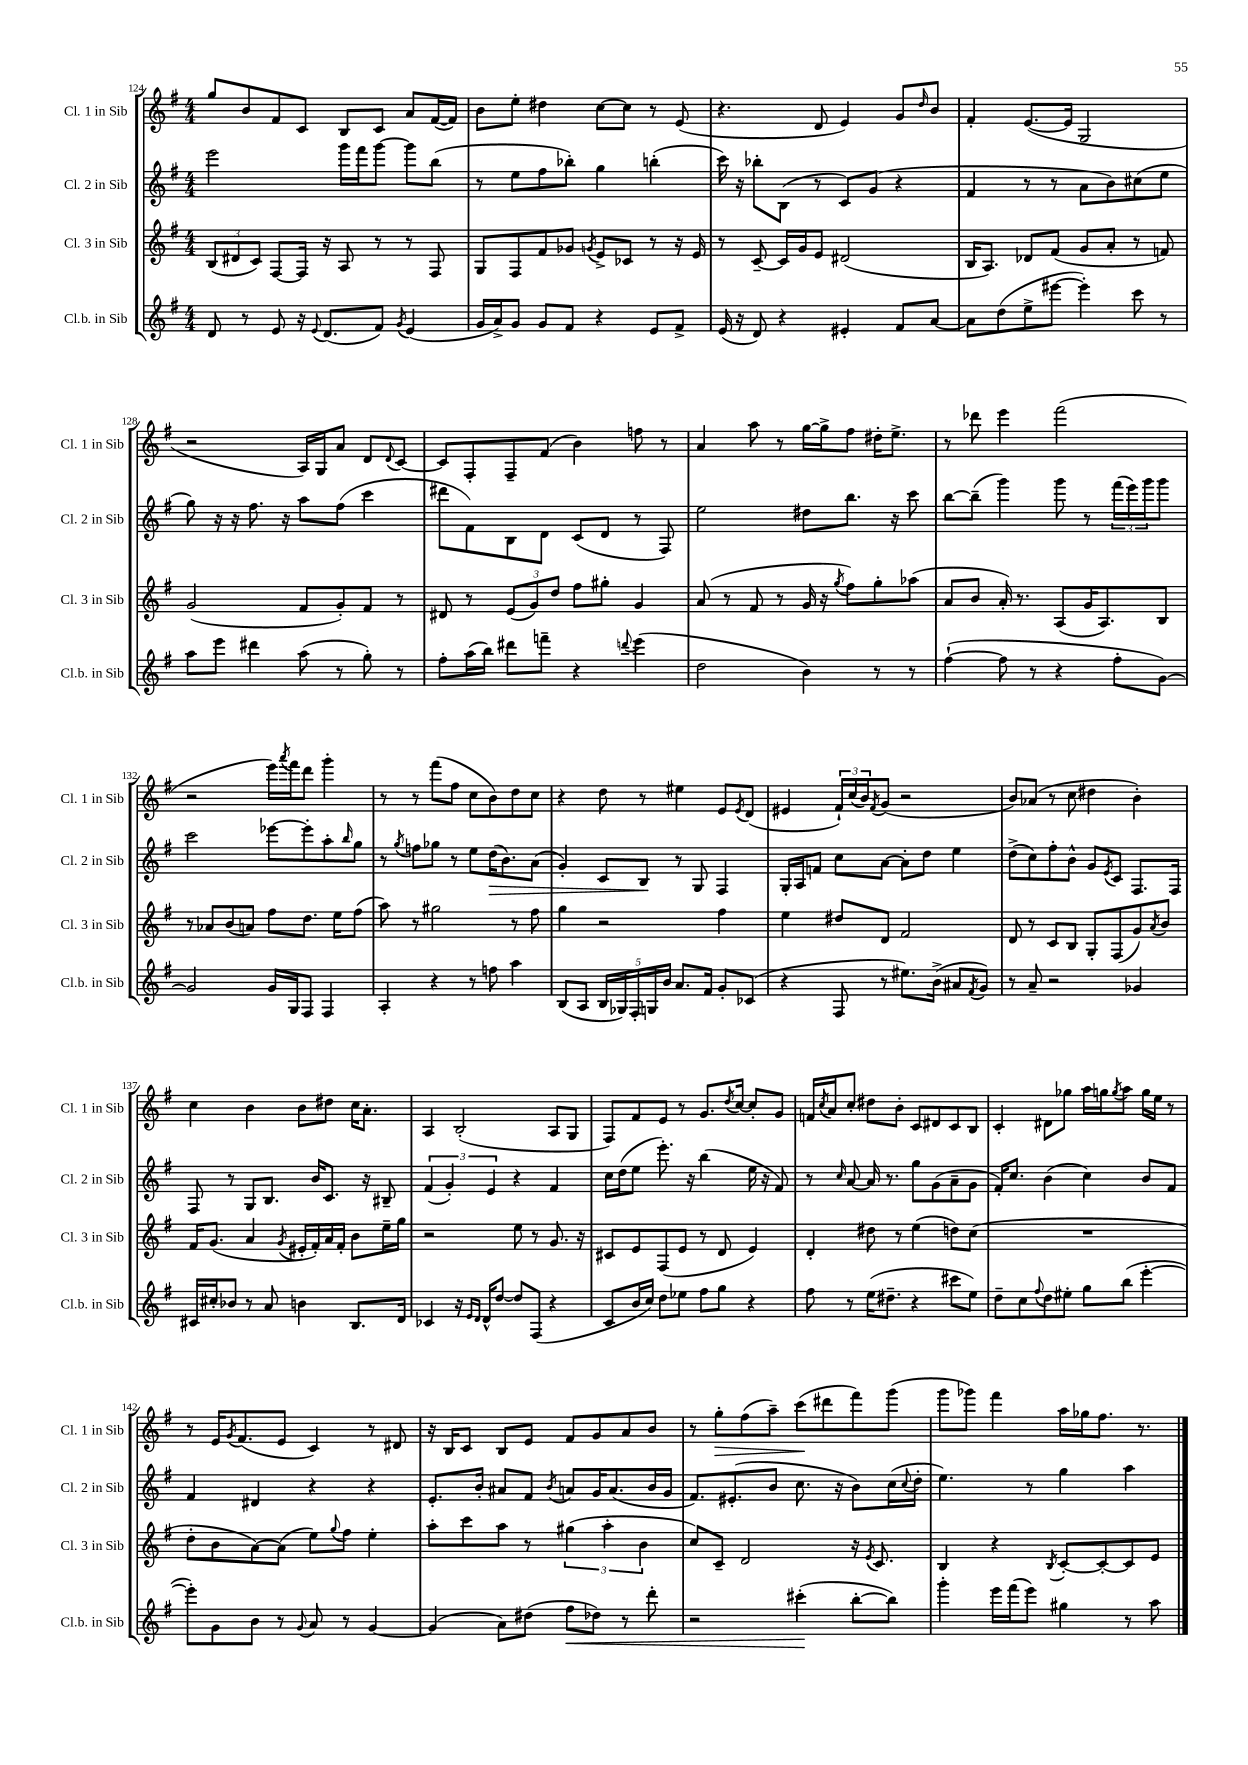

**kern	**dynam	**kern	**kern	**dynam	**kern	**dynam
*part4	*part4	*part3	*part2	*part2	*part1	*part1
*staff4	*staff4	*staff3	*staff2	*staff2	*staff1	*staff1
*I"Cl.b. in Sib	*	*I"Cl. 3 in Sib	*I"Cl. 2 in Sib	*	*I"Cl. 1 in Sib	*
*I'Cl.b. in Sib	*	*I'Cl. 3 in Sib	*I'Cl. 2 in Sib	*	*I'Cl. 1 in Sib	*
*clefG2	*	*clefG2	*clefG2	*	*clefG2	*
*k[f#]	*	*k[f#]	*k[f#]	*	*k[f#]	*
*M4/4	*	*M4/4	*M4/4	*	*M4/4	*
=124	=124	=124	=124	=124	=124	=124
8d/	.	(12B/L	2eee\	.	8gg/L	.
.	.	12d#X/	.	.	.	.
8r	.	.	.	.	8b/	.
.	.	12c/J)	.	.	.	.
8e/	.	[8F#/L	.	.	8f#/	.
16r	.	16F#/Jk]	.	.	8c/J	.
8qqe/	.	.	.	.	.	.
(8.d/L	.	16r	.	.	.	.
.	.	8A/	16ggg\LL	.	8B/L	.
.	.	.	16fff#\J	.	.	.
8f#/J)	.	8r	[8ggg\J	.	8c/J	.
8qg/	.	.	.	.	.	.
(4e/	.	8r	8ggg\L]	.	8a/L	.
.	.	8F#/	(8bb\J	.	([16f#/L	.
.	.	.	.	.	16f#/JJ])	.
=125	=125	=125	=125	=125	=125	=125
16g/LL	.	8G/L	8r	.	8b\L	.
16a^/J)	.	.	.	.	.	.
8g/J	.	8F#/	8ee\L	.	8ee'\J	.
8g/L	.	8f#/	8ff#\	.	4dd#X\	.
8f#/J	.	8g-X/J	8bb-X'\J)	.	.	.
.	.	8qgn/	.	.	.	.
4r	.	8e^/L	4gg\	.	[8cc\L	.
.	.	8c-X/J	.	.	8cc\J]	.
8e/L	.	8r	(4bbn'\	.	8r	.
8f#^/J	.	16r	.	.	(8e/	.
.	.	16e/	.	.	.	.
=126	=126	=126	=126	=126	=126	=126
(16e/	.	8r	16ccc\)	.	4.r	.
16r	.	.	16r	.	.	.
8d/)	.	[8c~/	8bb-X'\L	.	.	.
4r	.	16c/LL]	(8B\J	.	.	.
.	.	16g/J	.	.	.	.
.	.	8e/J	8r	.	8d/	.
4e#X'/	.	(2d#X/	8c/L)	.	4e/)	.
.	.	.	(8g/J	.	.	.
8f#/L	.	.	4r	.	8g/L	.
.	.	.	.	.	16qqdd/	.
[8a/J	.	.	.	.	8b/J	.
=127	=127	=127	=127	=127	=127	=127
8a\L]	.	16B/KL	4f#/	.	4f#'/	.
.	.	8.A/J)	.	.	.	.
(8dd\	.	.	.	.	.	.
8ee^\	.	8d-X/L	8r	.	([8.e/L	.
[8eee#X\J	.	(8f#/J	8r	.	.	.
.	.	.	.	.	16e/Jk]	.
4eee#'\])	.	8g/L	8a\L	.	2G/	.
.	.	8a'/J	8b\)	.	.	.
8ccc\	.	8r	(8cc#X\	.	.	.
8r	.	8fn/)	8ee\J	.	.	.
!!LO:LB:g=z
=128	=128	=128	=128	=128	=128	=128
8aa\L	.	(2g/	8gg\)	.	2r	.
8eee\J	.	.	16r	.	.	.
.	.	.	16r	.	.	.
4ddd#X\	.	.	8.ff#\	.	.	.
.	.	.	16r	.	.	.
(8aa\	.	8f#/L	8aa\L	.	16A/LL)	.
.	.	.	.	.	16G/J	.
8r	.	8g'/)	(8ff#\J	.	8a/J	.
8gg'\)	.	8f#/J	4ccc\	.	8d/L	.
.	.	.	.	.	8qqd/	.
8r	.	8r	.	.	[8c/J	.
=129	=129	=129	=129	=129	=129	=129
8ff#'\L	.	8d#X/	8ddd#X\L	.	8c/L]	.
(16aa\L	.	8r	8f#\)	.	8F#'/	.
16bb\JJ)	.	.	.	.	.	.
8ddd#X\L	.	(12e/L	8B\	.	8F#~/	.
.	.	12g/)	.	.	.	.
8fffn~\J	.	.	8d\J	.	(8f#/J	.
.	.	12dd/J	.	.	.	.
4r	.	8ff#\L	(8c/L	.	4b\)	.
.	.	8gg#X'\J	8d/J	.	.	.
8qqdddn/	.	.	.	.	.	.
(4eee\	.	4g/	8r	.	8ffn\	.
.	.	.	8F#/)	.	8r	.
=130	=130	=130	=130	=130	=130	=130
2dd\	.	(8a/	2ee\	.	4a/	.
.	.	8r	.	.	.	.
.	.	8f#/	.	.	8aa\	.
.	.	8r	.	.	8r	.
4b\)	.	16g/	8dd#X\L	.	[16gg\LL	.
.	.	16r	.	.	16gg^\J]	.
.	.	8qgg/	.	.	.	.
.	.	8ff#\L)	8.bb\J	.	8ff#\J	.
8r	.	8gg'\	.	.	16dd#X'\KL	.
.	.	.	16r	.	8.ee^\J	.
8r	.	(8aa-X\J	8ccc\	.	.	.
=131	=131	=131	=131	=131	=131	=131
([4ff#`\	.	8a/L	[8bb\L	.	8r	.
.	.	8b/J	(8bb~\J]	.	8ddd-X\	.
8ff#\]	.	16a'/)	4ggg\)	.	4eee\	.
.	.	8.r	.	.	.	.
8r	.	.	.	.	.	.
4r	.	(8A/L	8ggg\	.	(2fff#\	.
.	.	16g/K	8r	.	.	.
.	.	8.A/)	.	.	.	.
8ff#'\L	.	.	(24fff#\LL	.	.	.
.	.	.	24eee\)	.	.	.
.	.	.	24ggg\J	.	.	.
[8g\J)	.	8B/J	8ggg\J	.	.	.
!!LO:LB:g=z
=132	=132	=132	=132	=132	=132	=132
2g/]	.	8r	2ccc\	.	2r	.
.	.	8a-X/L	.	.	.	.
.	.	(8b/	.	.	.	.
.	.	8an/J)	.	.	.	.
16g/LL	.	8ff#\L	[8eee-X\L	.	16eee\LL)	.
.	.	.	.	.	8qaaa/	.
16G/J	.	.	.	.	16fff#\J	.
8F#/J	.	8.dd\J	8eee-'\]	.	8ddd\J	.
4F#/	.	.	8aa'\	.	4ggg'\	.
.	.	16ee\KL	.	.	.	.
.	.	.	16qqbb/	.	.	.
.	.	(8ff#\J	8gg\J	.	.	.
=133	=133	=133	=133	=133	=133	=133
4A'/	.	8aa\)	8r	.	8r	.
.	.	.	8qgg/	.	.	.
.	.	8r	8ffn\L	.	8r	.
4r	.	2gg#X\	8gg-X\J	.	(8fff#\L	.
.	.	.	8r	.	8ff#\J	.
8r	.	.	8ee\L	.	8cc\L	.
!	!	!	!	!LO:HP:b	!	!
8ffn\	.	.	(16dd\K	>	8b\)	.
.	.	.	8.b\)	.	.	.
4aa\	.	8r	.	.	8dd\	.
.	.	8ff#\	(8a\J	.	8cc\J	.
=134	=134	=134	=134	=134	=134	=134
(8B/L	.	4gg\	4g'/)	.	4r	.
8A/J	.	.	.	.	.	.
20B/LL	.	2r	8c/L	.	8dd\	.
20G-X/)	.	.	.	.	.	.
20F#'/	.	.	.	.	.	.
.	.	.	8B/J	.	8r	.
20Gn/	.	.	.	.	.	.
20b/JJ	.	.	.	.	.	.
8.a/L	.	.	8r	]	4ee#X\	.
.	.	.	8G/	.	.	.
16f#/Jk	.	.	.	.	.	.
8g'/L	.	4ff#\	4F#/	.	8e/L	.
.	.	.	.	.	8qe/	.
(8c-X/J	.	.	.	.	(8d/J	.
=135	=135	=135	=135	=135	=135	=135
4r	.	4ee\	16G'/LL	.	4e#X/	.
.	.	.	16A/J	.	.	.
.	.	.	8fn/J	.	.	.
8F#/	.	8dd#X/L	8cc\L	.	24f#`/LL)	.
.	.	.	.	.	(24cc/	.
.	.	.	.	.	24b/J)	.
.	.	.	.	.	8qf#/	.
8r	.	8d/J	[8a\J	.	(8g/J	.
8.ee#X\L)	.	2f#/	8a'\L]	.	2r	.
.	.	.	8dd\J	.	.	.
(16b^\Jk	.	.	.	.	.	.
8a#X/L	.	.	4ee\	.	.	.
8qf#/	.	.	.	.	.	.
8g/J)	.	.	.	.	.	.
=136	=136	=136	=136	=136	=136	=136
8r	.	8d/	(8dd^\L	.	8b/L)	.
8a~/	.	8r	8cc\)	.	(8a-X/J	.
2r	.	8c/L	8ff#'\	.	8r	.
.	.	8B/J	8b^^\J	.	8cc\	.
.	.	8G'/L	8g/L	.	4dd#X\	.
.	.	.	8qe/	.	.	.
.	.	(8F#/	8c/J	.	.	.
4g-X/	.	8g/)	8.F#/L	.	4b'\)	.
.	.	8qa/	.	.	.	.
.	.	8b/J	.	.	.	.
.	.	.	16F#/Jk	.	.	.
!!LO:LB:g=z
=137	=137	=137	=137	=137	=137	=137
16c#X/LL	.	16f#/KL	8F#/	.	4cc\	.
16cc#X'/J	.	(8.g/J	.	.	.	.
8b-X/J	.	.	8r	.	.	.
8r	.	4a/	8G/L	.	4b\	.
8a/	.	.	8.B/J	.	.	.
.	.	8qg/	.	.	.	.
4bn\	.	16e#X'/LL	.	.	8b\L	.
.	.	16f#'/)	16b/KL	.	.	.
.	.	16a/	8.c/J	.	8dd#X\J	.
.	.	16f#'/JJ	.	.	.	.
8.B/L	.	8b\L	.	.	16cc\KL	.
.	.	.	16r	.	8.a'\J	.
.	.	16ee~\L	8B#X~/	.	.	.
16d/Jk	.	16gg\JJ	.	.	.	.
=138	=138	=138	=138	=138	=138	=138
4c-X/	.	2r	(6f#/	.	4A/	.
.	.	.	6g'/)	.	.	.
16r	.	.	.	.	(2B'/	.
16qqe/LL	.	.	.	.	.	.
16qqd/JJ	.	.	.	.	.	.
16d^^/KL	.	.	.	.	.	.
.	.	.	6e/	.	.	.
[8dd/J	.	.	.	.	.	.
8dd/L]	.	8ee\	4r	.	.	.
(8F#/J	.	8r	.	.	.	.
4r	.	8.g/	4f#/	.	8A/L	.
.	.	.	.	.	8G/J	.
.	.	16r	.	.	.	.
=139	=139	=139	=139	=139	=139	=139
8c/L	.	8c#X/L	16cc\LL	.	8F#/L)	.
.	.	.	(16dd\J	.	.	.
16b/L	.	8e/	8ee\J	.	8f#/	.
16cc/JJ)	.	.	.	.	.	.
8dd\L	.	(8F#/	8.eee'\)	.	8e/J	.
8ee-X\J	.	8e/J	.	.	8r	.
.	.	.	16r	.	.	.
8ff#\L	.	8r	(4bb\	.	8.g/L	.
8gg\J	.	8d/	.	.	.	.
.	.	.	.	.	8qdd/	.
.	.	.	.	.	[16cc/Jk	.
4r	.	4e/)	16ee\	.	8cc'/L]	.
.	.	.	16r	.	.	.
.	.	.	8f#/)	.	8g/J	.
=140	=140	=140	=140	=140	=140	=140
8ff#\	.	4d'/	8r	.	16fn/LL	.
.	.	.	.	.	8qcc/	.
.	.	.	.	.	16a/J	.
.	.	.	16qqcc/	.	.	.
8r	.	.	[8a/	.	8cc'/J	.
(16ee\KL	.	8dd#X\	16a/]	.	8dd#X\L	.
8.dd#X~\J	.	.	8.r	.	.	.
.	.	8r	.	.	8b'\J	.
4r	.	(4ee\	8gg\L	.	8c/L	.
.	.	.	(8g\	.	8d#X/	.
8ccc#X\L	.	8ddn\L)	8a~\	.	8c/	.
8ee\J)	.	(8cc\J	8g\J	.	8B/J	.
=141	=141	=141	=141	=141	=141	=141
8dd~\L	.	1r	16f#'/KL)	.	4c'/	.
.	.	.	8.cc/J	.	.	.
8cc\	.	.	.	.	.	.
8qqff#/	.	.	.	.	.	.
8dd\	.	.	(4b\	.	8d#X\L	.
8ee#X'\J	.	.	.	.	8gg-X\J	.
8gg\L	.	.	4cc\)	.	16aa\LL	.
.	.	.	.	.	16ggn\J	.
.	.	.	.	.	8qgg/	.
(8bb\J	.	.	.	.	8aa\J	.
[4eee'\	.	.	8b/L	.	16gg\LL	.
.	.	.	.	.	16ee\JJ	.
.	.	.	8f#/J	.	8r	.
!!LO:LB:g=z
=142	=142	=142	=142	=142	=142	=142
8eee'\L])	.	8dd'\L	4f#/	.	8r	.
8g\	.	8b\	.	.	16e/KL	.
.	.	.	.	.	8qg/	.
.	.	.	.	.	(8.f#/	.
8b\J	.	[8a\)	4d#X/	.	.	.
8r	.	(8a\J]	.	.	8e/J	.
8qqg/	.	.	.	.	.	.
8a/	.	8ee\L)	4r	.	4c/)	.
.	.	8qqgg/	.	.	.	.
8r	.	8ff#\J	.	.	.	.
[4g/	.	4ee'\	4r	.	8r	.
.	.	.	.	.	8d#X/	.
=143	=143	=143	=143	=143	=143	=143
(4g/]	.	8aa'\L	8.e'/L	.	16r	.
.	.	.	.	.	16B/KL	.
.	.	8ccc\	.	.	8c/J	.
.	.	.	16b'/Jk	.	.	.
8a\L)	.	8aa\J	8a#X/L	.	8B/L	.
(8dd#X\J	.	8r	8f#/J	.	8e/J	.
.	.	.	8qb/	.	.	.
!	!LO:HP:b	!	!	!	!	!
8ff#\L	<	(6gg#X\	8an/L	.	8f#/L	.
8dd-X\J)	.	.	16g/K	.	8g/	.
.	.	6aa'\	.	.	.	.
.	.	.	(8.a/	.	.	.
8r	.	.	.	.	8a/	.
.	.	6b\	.	.	.	.
8ddd'\	.	.	16b/L	.	8b/J	.
.	.	.	16g/JJ	.	.	.
=144	=144	=144	=144	=144	=144	=144
2r	.	8cc/L)	8.f#/L)	.	8r	.
!	!	!	!	!	!	!LO:HP:b
.	.	8c~/J	.	.	8gg'\L	>
.	.	.	(8.e#X'/	.	.	.
.	.	2d/	.	.	(8ff#\	.
.	.	.	8b/J	.	8aa~\J)	.
(4ccc#X'\	.	.	8.cc\	.	(8ccc\L	.
.	.	.	.	.	8ddd#X\	]
.	.	.	16r	.	.	.
[8bb'\L	[	16r	8b\L)	.	8fff#\)	.
.	.	8qe/	.	.	.	.
.	.	8.c/	.	.	.	.
8bb\J])	.	.	(16cc\L	.	(8ggg\J	.
.	.	.	8qqcc/	.	.	.
.	.	.	16dd'\JJ	.	.	.
=145	=145	=145	=145	=145	=145	=145
4ggg'\	.	4B/	4.ee\)	.	8ggg\L	.
.	.	.	.	.	8ggg-X\J)	.
16eee\LL	.	4r	.	.	4fff#\	.
(16fff#\J	.	.	.	.	.	.
8eee\J)	.	.	8r	.	.	.
.	.	8qB/	.	.	.	.
4gg#X\	.	[8c'/L	4gg\	.	16aa\LL	.
.	.	.	.	.	16gg-X\J	.
.	.	8c'/_	.	.	8.ff#\J	.
8r	.	8c/]	4aa\	.	.	.
.	.	.	.	.	8.r	.
8aa\	.	8e/J	.	.	.	.
==	==	==	==	==	==	==
*-	*-	*-	*-	*-	*-	*-
